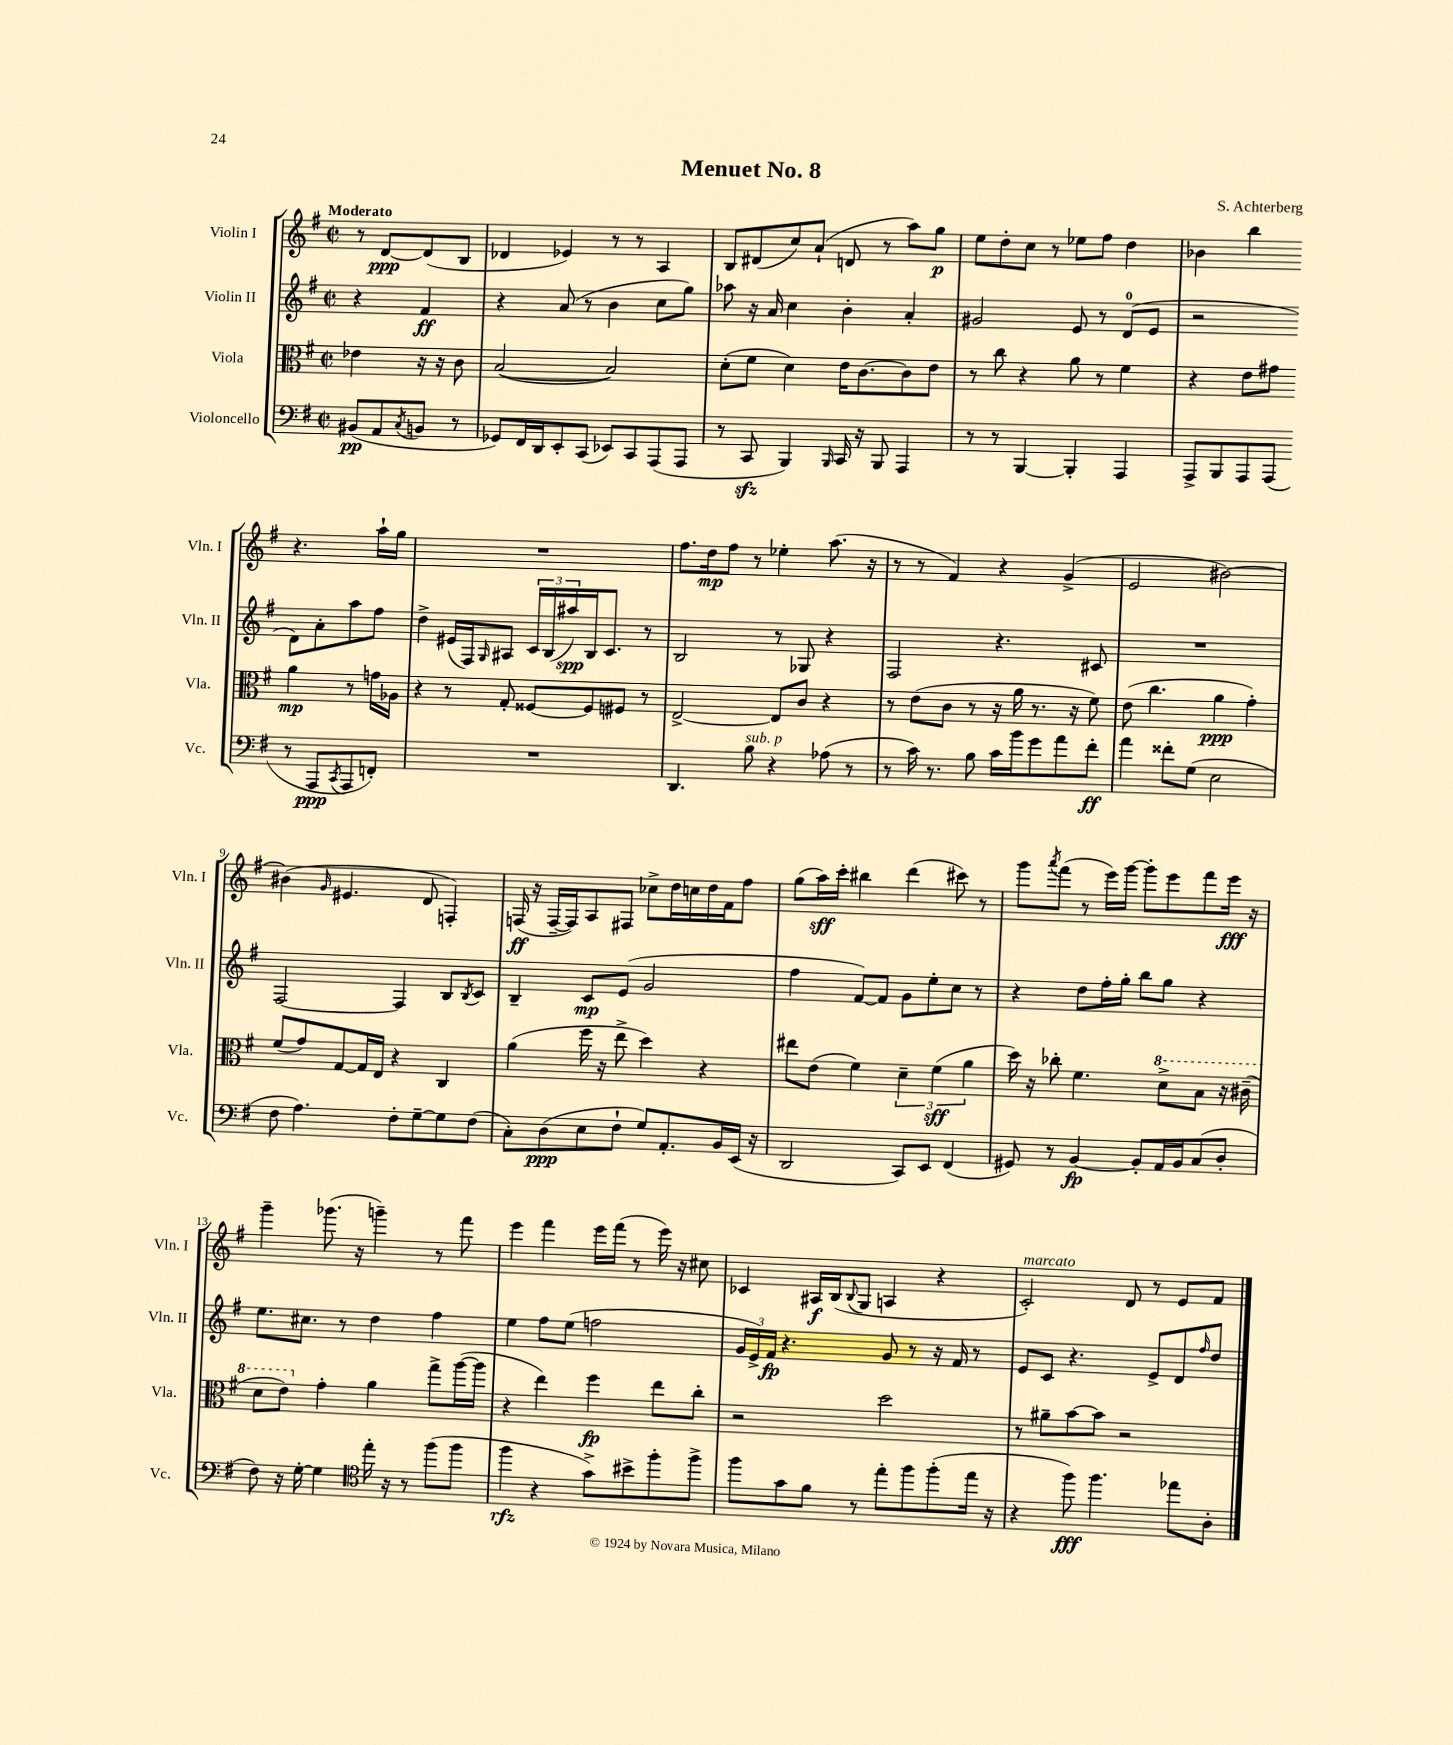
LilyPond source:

\header { title = "Menuet No. 8" composer = "S. Achterberg" }
<<
\new StaffGroup <<
\new Staff = "s0" \with { instrumentName = "Violin I" shortInstrumentName = "Vln. I" } {
    \clef treble \key g \major \defaultTimeSignature \time 2/2 \partial 2 \tempo "Moderato"
    r8 d'8~\ppp d'8( b8 |
    des'4 ees'4) r8 r8 a4 |
    b8 dis'8( c''8) a'8-!( d'8 r8 a''8) g''8\p |
    e''8 d''8-. c''8 r8 ees''8 fis''8 d''4 |
    bes'4 b''4 r4. a''16-! g''16 |
    R1 |
    fis''8. d''16\mp fis''8 r8 ees''4-. a''8.( r16 |
    r8 r8 fis'4) r4 g'4->( |
    e'2 bis'2~) |
    bis'4( \grace { g'16 } eis'4. d'8 f4-.) |
    f16\ff( r16 f16~-- f16) a8 fis8 ces''8-> d''16 c''16 d''16 fis'16 fis''8 |
    g''8( a''16\sff) c'''16-. bis''4 d'''4( cis'''8) r8 |
    g'''8 \acciaccatura { a'''8 } fis'''8( r8 e'''16) g'''16~ g'''8-. e'''8 fis'''8 e'''16\fff r16 |
    g'''4-- ges'''8.( r16 g'''4--) r8 fis'''8 |
    e'''4 fis'''4 e'''16 fis'''16( r8 e'''16) r16 cis''8 |
    ces'4 ais16\f b16( \appoggiatura { b8 } g8 a4 r4 |
    c'2-.^\markup { \italic "marcato" }) d'8 r8 e'8 fis'8 \bar "|." |
}
\new Staff = "s1" \with { instrumentName = "Violin II" shortInstrumentName = "Vln. II" } {
    \clef treble \key g \major \defaultTimeSignature \time 2/2 \partial 2
    r4 fis'4\ff |
    r4 a'8( r8 b'4 c''8 g''8) |
    aes''8 r16 a'16 c''4 b'4-. a'4-. |
    gis'2 e'8 r8 d'8-0( e'8 |
    r2 d'8) a'8-. a''8 fis''8 |
    d''4-> eis'16( fis16) \grace { g16 } ais8 \tuplet 3/2 { c'16 b16( ais''16\spp) } b16 c'8. r8 |
    b2 r8 ges8 r4 |
    fis2 r4. cis'8 |
    R1 |
    fis2~ fis4 b8 \acciaccatura { b8 } c'8 |
    b4-- c'8\mp e'8( g'2 |
    fis''4 fis'8~) fis'8 g'8 e''8-. c''8 r8 |
    r4 d''8 fis''16-. g''16-. b''8 g''8 r4 |
    e''8. cis''8. r8 d''4 fis''4 |
    e''4 fis''8 e''8( f''2 |
    \tuplet 3/2 { g'16 e'16->) fis'16\fp } r4. g'8 r8 r16 fis'16 r8 |
    e'8 c'8 r4. e'8-> d'8 \grace { fis''16 } d''8 \bar "|." |
}
\new Staff = "s2" \with { instrumentName = "Viola" shortInstrumentName = "Vla." } {
    \clef alto \key g \major \defaultTimeSignature \time 2/2 \partial 2
    ees'4 r16 r16 c'8 |
    b2~( b2) |
    d'8-.( fis'8 d'4) e'16 c'8.~ c'8 e'8 |
    r8 c''8 r4 a'8 r8 fis'4 |
    r4 e'8 gis'8 a'4\mp r8 g'16 aes16 |
    r4 r8 g8-. fisis8~ fisis8 fis8 r8 |
    e2~-> e8 c'8 r4 |
    r8 e'8( c'8 r8 r16 a'16 r8. r16 fis'8) |
    e'8( c''4. a'4\ppp g'4-.) |
    fis'8( g'8) g8~ g16 e16 r4 c4 |
    a'4( fis''16 r16 e''8-> d''4) r4 |
    eis''8 e'8( fis'4) \tuplet 3/2 { d'4-- fis'4\sff( a'4 } |
    d''16) r16 ces''8-. fis'4. \ottava #1 d''8-> b'8 r16 cis''16--( |
    d''8 e''8) \ottava #0 g'4-. a'4 g''8-> a''16~( a''16 |
    r4 e''4) fis''4\fp e''8 c''8-. |
    r2 d''2 |
    r8 ais'8-- b'8~ b'8 r2 \bar "|." |
}
\new Staff = "s3" \with { instrumentName = "Violoncello" shortInstrumentName = "Vc." } {
    \clef bass \key g \major \defaultTimeSignature \time 2/2 \partial 2
    bis,8\pp( a,8 \acciaccatura { c8 } b,8 r8 |
    ges,8) fis,16 d,16 e,8-. c,8( ees,8) c,8 a,,8( a,,8 |
    r8 c,8\sfz b,,4) \grace { b,,16 } c,16 r16 b,,8 a,,4 |
    r8 r8 b,,4~ b,,4-. a,,4 |
    a,,8-> b,,8 a,,8 a,,8( r8 a,,8\ppp \acciaccatura { c,8 } a,,8 f,8-.) |
    R1 |
    d,4. b8^\markup { \italic "sub. p" } r4 aes8( r8 |
    r8 c'16) r8. b8 c'16 b'16 g'8 a'8 fis'8-.\ff |
    a'4 fisis'8-. g8( e2 |
    fis8 a4.) fis8-. g8~-- g8 fis8( |
    c8-.) d8\ppp( e8 fis8-! g8) a,8.-. b,16 e,16( r16 |
    d,2 c,8) e,8 fis,4( |
    gis,8) r8 b,4~\fp b,8-. a,16 b,16 c8( d8-. |
    fis8) r16 g16~-. g4 \clef tenor e''16-. r16 r8 fis''8( fis''8 |
    fis''4\rfz r4 g'8->) bis'8-> fis''8-. fis''8-> |
    fis''8 g'8 fis'8 r8 e''8-. fis''8 fis''8-.( e''16 r16 |
    r4 fis''8\fff) fis''4. ees''8 a8-. \bar "|." |
}
>>
>>
